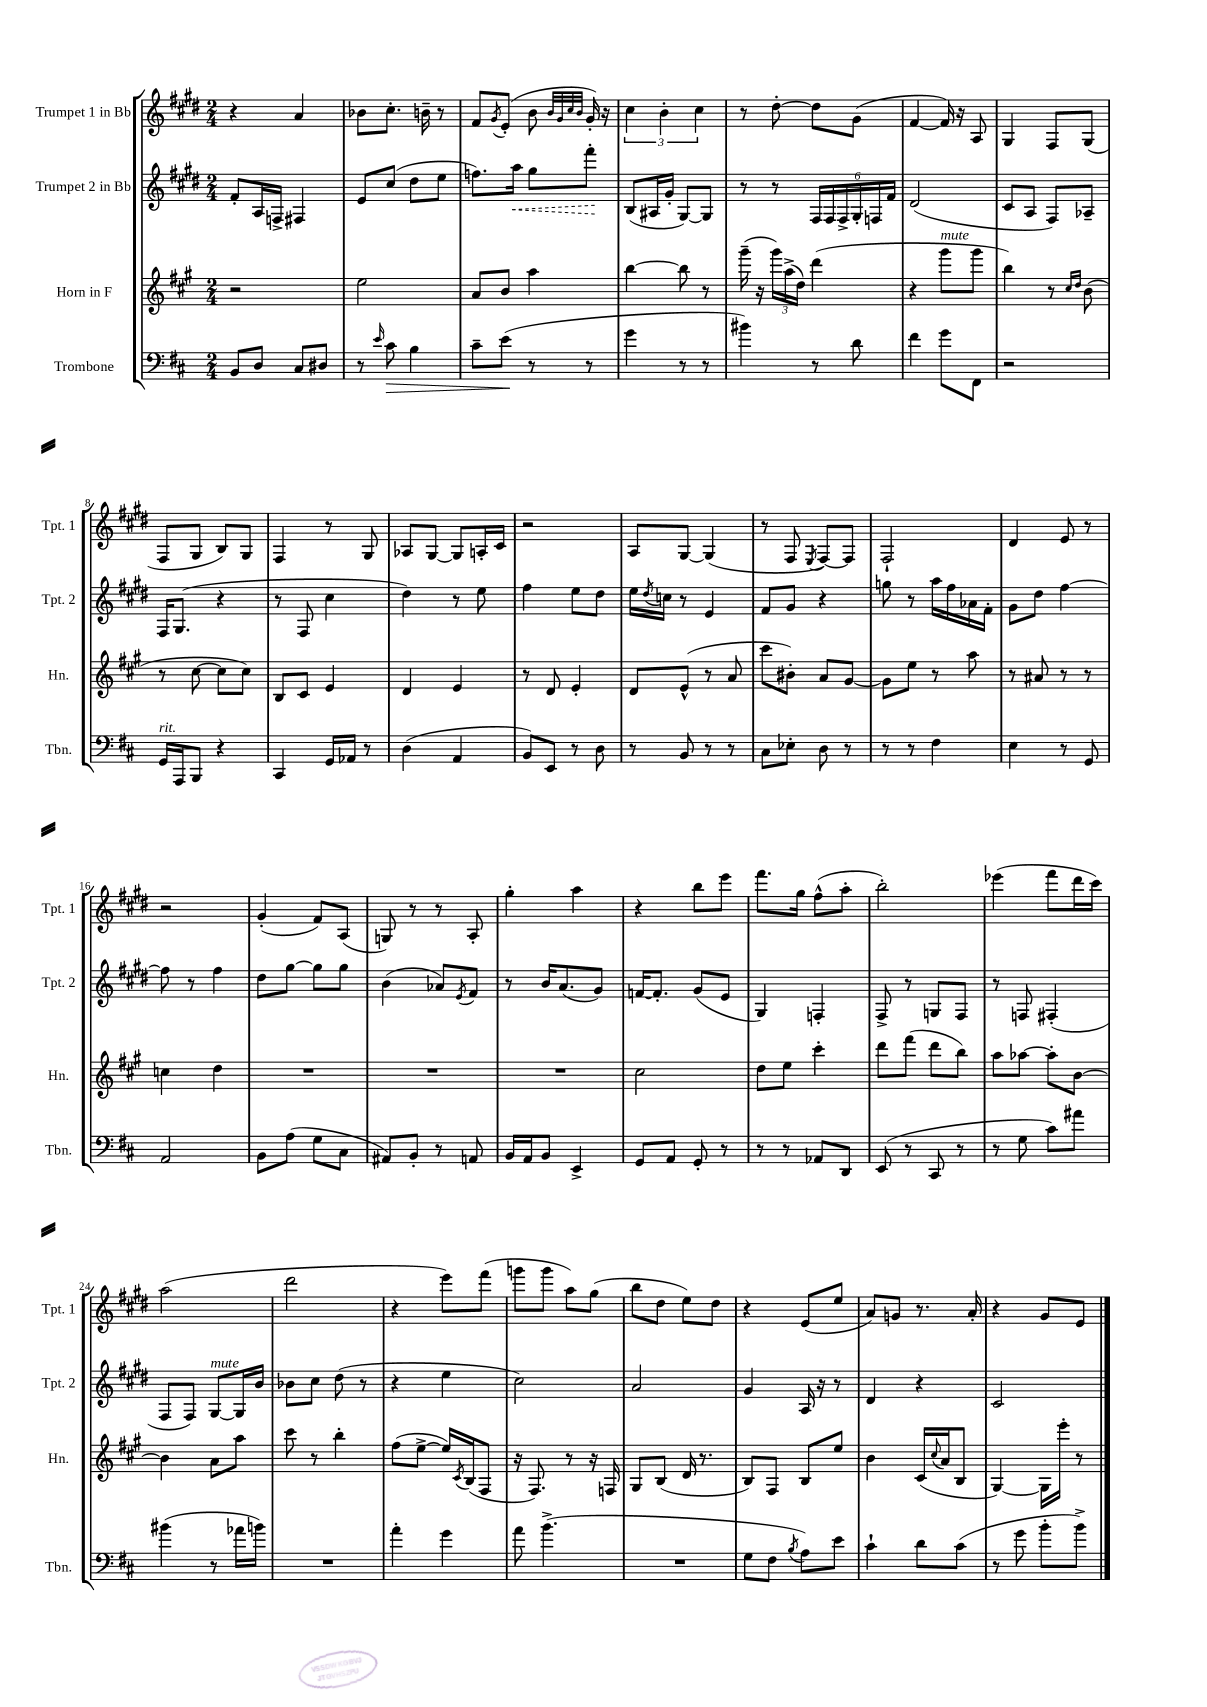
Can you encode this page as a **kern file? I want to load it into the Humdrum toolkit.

**kern	**kern	**kern	**kern
*staff4	*staff3	*staff2	*staff1
*clefF4	*clefG2	*clefG2	*clefG2
*k[f#c#]	*k[f#c#g#]	*k[f#c#g#d#]	*k[f#c#g#d#]
*M2/4	*M2/4	*M2/4	*M2/4
8BB/L	2r	8f#'/L	4r
8D/J	.	16A/L	.
.	.	16F^/JJ	.
8C#/L	.	4F#/	4a/
8D#/J	.	.	.
=	=	=	=
8r	2ee\	8e/L	8b-\L
16qqe/	.	.	.
8c#\	.	(8cc#/J	8.cc#'\J
4B\	.	8dd#\L	.
.	.	.	16b~\
.	.	8ee\J	8r
=	=	=	=
8c#~\L	8a/L	8.ff\L)	8f#/L
.	.	.	8qg#/
(8e\J	8b/J	.	(8e'/J
.	.	16aa\Jk	.
8r	4aa\	8gg#\L	8b\
.	.	.	32qqb/LLL
.	.	.	32qqg#/
.	.	.	32qqcc#/
.	.	.	32qqb/JJJ
8r	.	8fff#'\J	16g#'/)
.	.	.	16r
=	=	=	=
4g\	[4bb\	(8B/L	6cc#\
.	.	16A#/L	.
.	.	.	6b'\
.	.	16g#'/JJ	.
8r	8bb\]	[8G#/L)	.
.	.	.	6cc#\
8r	8r	8G#/]J	.
=	=	=	=
4b#\)	(16ggg#~\	8r	8r
.	16r	.	.
.	24ggg#\LL)	8r	[8dd#'\
.	(24aa^\	.	.
.	24dd\JJ)	.	.
8r	(4ddd\	24F#/LL	8dd#\]L
.	.	24F#/	.
.	.	24F#^/	.
8d\	.	24G#'/	(8g#\J
.	.	24F/	.
.	.	24f#/JJ	.
=	=	=	=
4f#\	4r	(2d#/	[4f#/
8g\L	8ggg#\L	.	16f#/])
.	.	.	16r
8FF#\J	8ggg#\J	.	8A/
=	=	=	=
2r	4bb\)	8c#/L	4G#/
.	.	8A/J	.
.	8r	8F#/L)	8F#/L
.	16qqcc#/LL	.	.
.	16qqdd/JJ	.	.
.	(8b\	8A-~/J	(8G#/J
=	=	=	=
16GG/LL	8r	16F#/LK	8F#/L
16AAA/J	.	(8.G#/J	.
8BBB/J	[8cc#\	.	8G#/J
4r	8cc#\]L	4r	8B/L)
.	8cc#\J)	.	8G#/J
=	=	=	=
4CC#/	8B/L	8r	4F#/
.	8c#/J	8F#/	.
16GG/LL	4e/	4cc#\	8r
16AA-/JJ	.	.	.
8r	.	.	8G#/
=	=	=	=
(4D\	4d/	4dd#\)	8A-/L
.	.	.	[8G#/J
4AA/	4e/	8r	8G#/]L
.	.	8ee\	16A'/L
.	.	.	16c#/JJ
=	=	=	=
8BB/L)	8r	4ff#\	2r
8EE/J	8d/	.	.
8r	4e'/	8ee\L	.
8D\	.	8dd#\J	.
=	=	=	=
8r	8d/L	16ee\LL	8A/L
.	.	8qdd#/	.
.	.	16cc\JJ	.
8BB/	(8e^^/J	8r	[8G#/J
8r	8r	4e/	(4G#/]
8r	8a/	.	.
=	=	=	=
8C#\L	8ccc#\L	8f#/L	8r
8E-'\J	8b#'\J)	8g#/J	8F#/
.	.	.	8qE/
8D\	8a/L	4r	[8F#/L)
8r	[8g#/J	.	8F#/]J
=	=	=	=
8r	8g#\]L	8gg\	2F#`/
8r	8ee\J	8r	.
4F#\	8r	16aa\LL	.
.	.	16ff#\	.
.	8aa\	16a-\	.
.	.	16f#'\JJ	.
=	=	=	=
4E\	8r	8g#\L	4d#/
.	8a#/	8dd#\J	.
8r	8r	[4ff#\	8e/
8GG/	8r	.	8r
=	=	=	=
2AA/	4cc\	8ff#\]	2r
.	.	8r	.
.	4dd\	4ff#\	.
=	=	=	=
8BB\L	2r	8dd#\L	(4g#'/
(8A\J	.	[8gg#\J	.
8G\L	.	8gg#\]L	8f#/L)
8C#\J	.	8gg#\J	(8A/J
=	=	=	=
8AA#/L)	2r	(4b\	8G/)
8BB'/J	.	.	8r
8r	.	8a-/L)	8r
.	.	8qe/	.
8AA/	.	8f#/J	8A'/
=	=	=	=
16BB/LL	2r	8r	4gg#'\
16AA/J	.	.	.
8BB/J	.	16b/LK	.
.	.	(8.a/	.
4EE^/	.	.	4aa\
.	.	8g#/J)	.
=	=	=	=
8GG/L	2cc#\	[16f/LK	4r
.	.	8.f'/]J	.
8AA/J	.	.	.
8GG'/	.	(8g#/L	8bb\L
8r	.	8e/J	8eee\J
=	=	=	=
8r	8dd\L	4G#/)	8.fff#\L
8r	8ee\J	.	.
.	.	.	16gg#\Jk
8AA-/L	4ccc#'\	4F'/	(8ff#^^\L
8DD/J	.	.	8aa'\J
=	=	=	=
(8EE/	8ddd\L	8F#^/	2bb'\)
8r	(8fff#\J	8r	.
8CC#/	8ddd\L	8G/L	.
8r	8bb\J)	8F#/J	.
=	=	=	=
8r	8aa\L	8r	(4eee-\
8G\	[8aa-\J	8F/	.
8c#\L)	8aa-'\]L	(4F#'/	8fff#\L
8a#\J	[8b\J	.	16ddd#\L
.	.	.	16ccc#\JJ)
=	=	=	=
(4b#\	4b\]	8F#/L	(2aa\
.	.	8F#/J)	.
8r	8a\L	[8G#/L	.
16a-\LL	8aa\J	16G#/]L	.
16b\JJ)	.	16b/JJ	.
=	=	=	=
2r	8ccc#\	8b-\L	2ddd#\
.	8r	8cc#\J	.
.	4bb'\	(8dd#\	.
.	.	8r	.
=	=	=	=
4a'\	(8ff#\L	4r	4r
.	[8ee^\J	.	.
4g\	16ee/]LL)	4ee\	8eee\L)
.	8qc#/	.	.
.	(16B/J	.	.
.	8F#/J	.	(8fff#\J
=	=	=	=
8a\	16r	2cc#\)	8ggg\L
.	8.F#/)	.	.
(4.b^\	.	.	8ggg\J
.	8r	.	8aa\L)
.	16r	.	(8gg#\J
.	16F/	.	.
=	=	=	=
2r	8G#/L	2a/	8bb\L
.	(8B/J	.	8dd#\J
.	16d/	.	8ee\L)
.	8.r	.	.
.	.	.	8dd#\J
=	=	=	=
8G\L	8B/L)	4g#/	4r
8F#\J	8F#/J	.	.
8qB/	.	.	.
8A\L)	8B/L	16A/	(8e/L
.	.	16r	.
8e\J	8ee/J	8r	8ee/J
=	=	=	=
4c#`\	4b\	4d#/	8a/L)
.	.	.	8g/J
8d\L	(16c#/LL	4r	8.r
.	8qqcc#/	.	.
.	16a/J	.	.
(8c#\J	8B/J	.	.
.	.	.	16a'/
=	=	=	=
8r	[4G#/)	2c#/	4r
8g\	.	.	.
8b'\L	16G#\]LL	.	8g#/L
.	16eee'\JJ	.	.
8b^\J)	8r	.	8e/J
==	==	==	==
*-	*-	*-	*-
